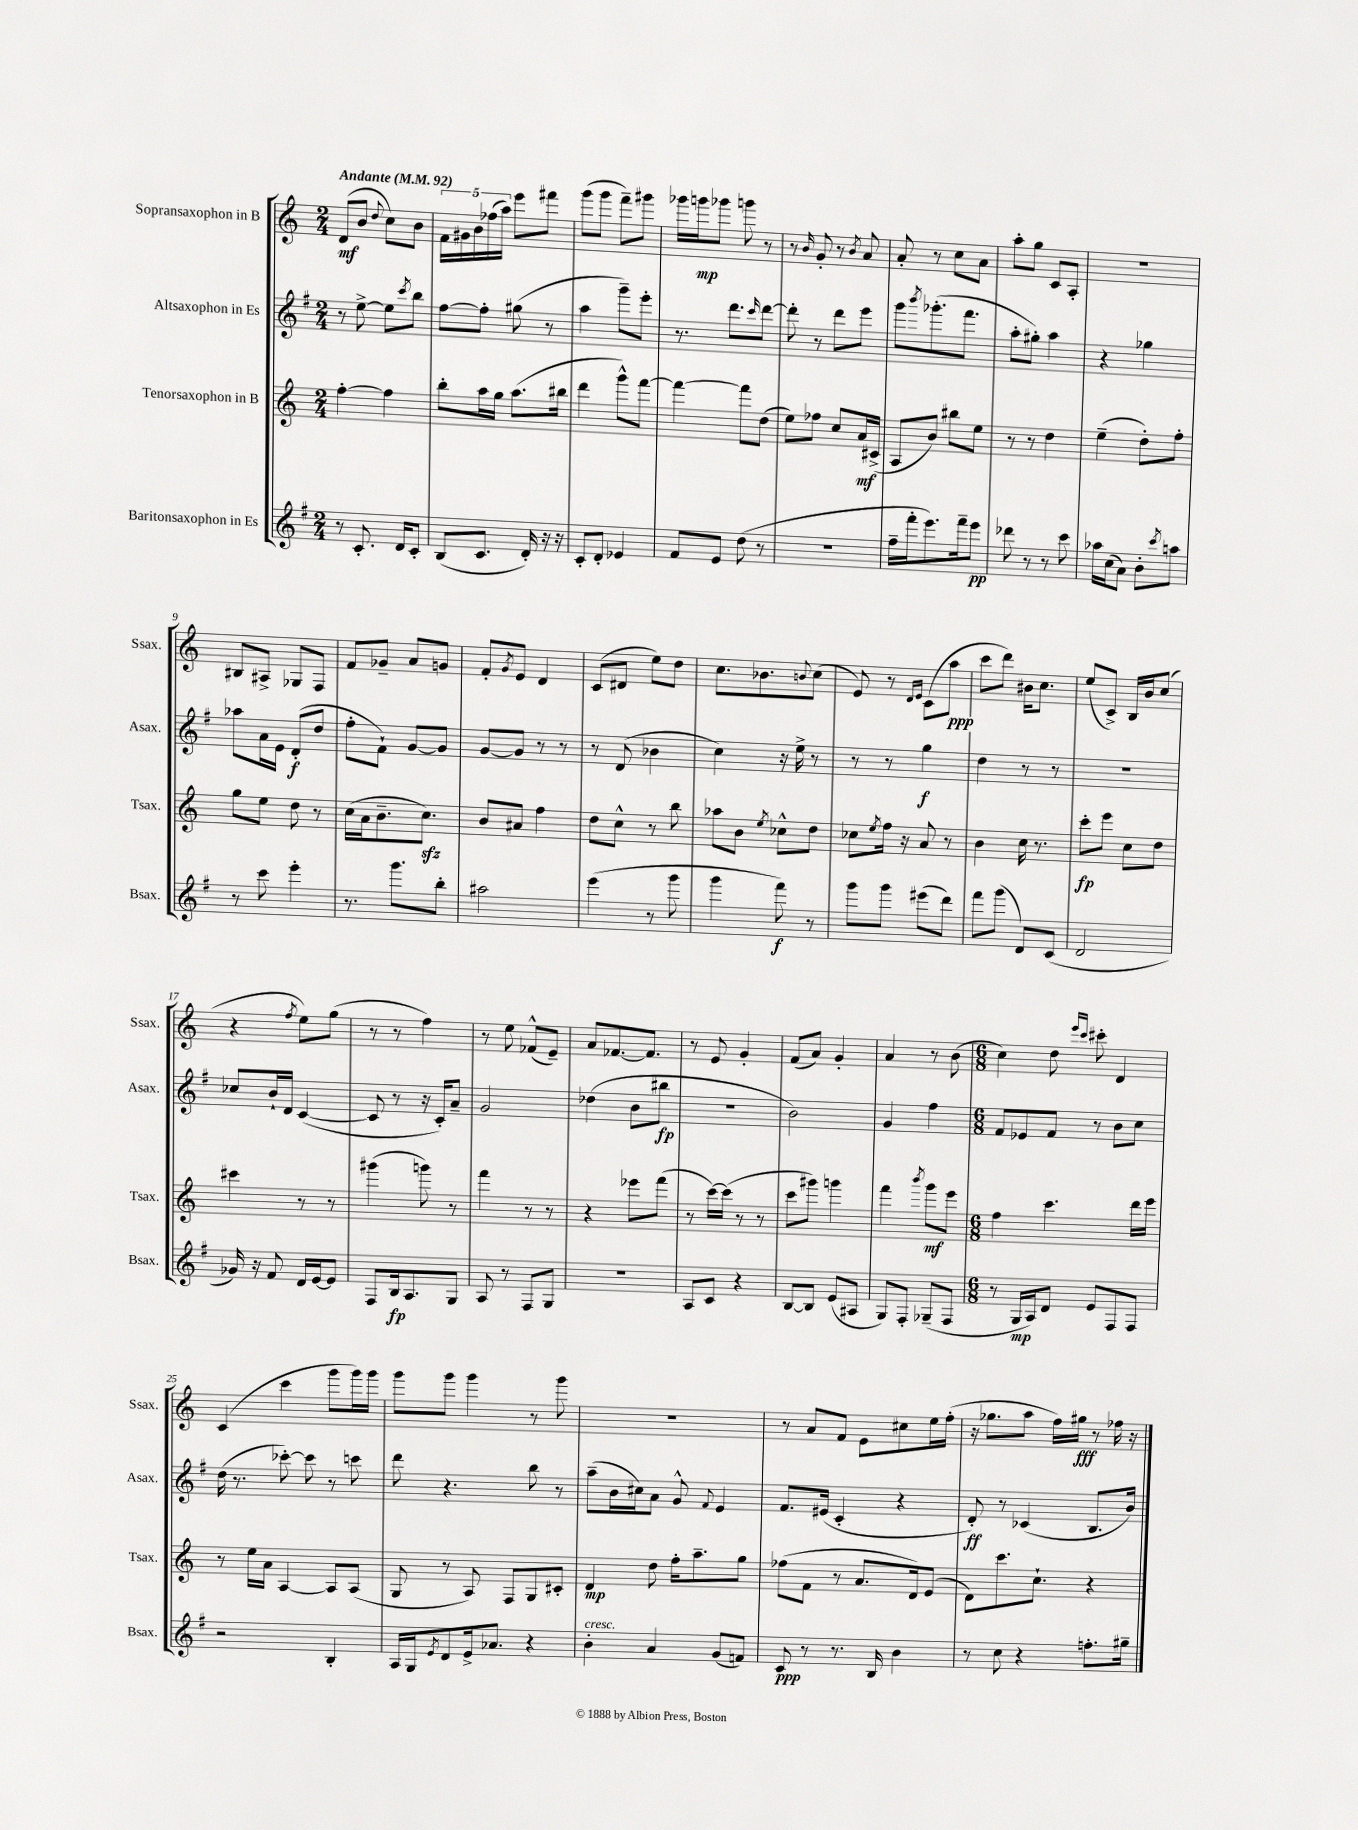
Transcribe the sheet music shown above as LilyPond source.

<<
\new StaffGroup <<
\new Staff = "s0" \with { instrumentName = "Sopransaxophon in B" shortInstrumentName = "Ssax." } {
    \clef treble \key c \major \numericTimeSignature \time 2/4 \tempo "Andante" 4 = 92
    d'8\mf( b'8 \appoggiatura { d''8 } c''8) b'8 |
    \tuplet 5/4 { f'16 gis'16 b'16 fes''16( a''16) } e'''8 fis'''8 |
    g'''8( g'''8 f'''8--) gis'''8 |
    ges'''16 g'''16\mp ges'''8 g'''8 r8 |
    r8 \grace { b'16 } g'8-. r8 \acciaccatura { b'8 } a'8 |
    a'8-. r8 c''8 a'8 |
    a''8-. g''8 c'8 a8-. |
    R2 |
    bis8 ais8-> ges8 f8 |
    f'8 ges'8-- a'8 g'8 |
    f'8-. \acciaccatura { g'8 } e'8 d'4 |
    c'8( dis'8 e''8) d''8 |
    c''8. bes'8. \appoggiatura { b'8 } c''8( |
    e'8) r8 \grace { d'16 e'16 } c'8( a''8\ppp |
    c'''8 d'''8) bis'16 c''8. |
    e''8( c'8->) b16 b'16 c''8( |
    r4 \acciaccatura { f''8 } e''8) g''8( |
    r8 r8 f''4) |
    r8 e''8 fes'8-^( e'8--) |
    a'8 fes'8.~ fes'8. |
    r8 e'8 g'4-. |
    f'8( a'8) g'4-. |
    a'4 r8 b'8( |
    \numericTimeSignature \time 6/8 c''4) d''8 \grace { e'''16 c'''16 } cis'''8-. d'4 |
    c'4( c'''4 g'''8 g'''16) g'''16 |
    g'''8 g'''8 g'''4 r8 g'''8 |
    R2. |
    r8 a'8 f'8 e'8 cis''8 e''16 f''16-.( |
    r16 ges''8. a''8 f''16) gis''16\fff r8 fes''16 r16 \bar "|." |
}
\new Staff = "s1" \with { instrumentName = "Altsaxophon in Es" shortInstrumentName = "Asax." } {
    \clef treble \key g \major \numericTimeSignature \time 2/4
    r8 e''8~-> e''8 \acciaccatura { c'''8 } b''8 |
    fis''8~ fis''8-. gis''8( r8 |
    a''4 g'''8--) e'''8-. |
    r8. d'''8. \grace { c'''16 } d'''8~ |
    d'''8-. r8 d'''8 e'''8 |
    g'''8 \acciaccatura { b'''8 } ges'''8.-.( fis'''8. |
    a''8-. gis''8-.) a''4 |
    r4 ges''4 |
    aes''8 a'16 e'16 d'8-.\f( d''8 |
    fis''8-. fis'8-!) g'8~ g'8 |
    g'8~ g'8 r8 r8 |
    r8 d'8( bes'4 |
    c''4) r16 e''16-> r8 |
    r8 r8 g''4\f |
    d''4 r8 r8 |
    r2 |
    ces''8 b'16-! d'16 c'4~( |
    c'8 r8 r16 c'16-.) a'8-- |
    g'2 |
    des''4( b'8 bis''8\fp |
    R2 |
    b'2) |
    g'4 fis''4 |
    \numericTimeSignature \time 6/8 fis'8 ees'8 fis'8 r8 b'8 c''8 |
    d''16( r8. ces'''8~-.) ces'''8 r8 c'''8 |
    d'''8 r4. b''8 r8 |
    a''8--( b'16 cis''16) a'8 g'8-^ \appoggiatura { fis'8 } e'4 |
    fis'8. eis'16( c'4-. r4 |
    d'8-.\ff) r8 ces'4( b8. b'16) \bar "|." |
}
\new Staff = "s2" \with { instrumentName = "Tenorsaxophon in B" shortInstrumentName = "Tsax." } {
    \clef treble \key c \major \numericTimeSignature \time 2/4
    f''4~-. f''4 |
    b''8-. a''16 g''16 a''8.( bis''16 |
    d'''4 g'''8-^) f'''8~ |
    f'''4~ f'''8 d''8( |
    e''8) fes''8 c''8 a'16\mf cis'16->( |
    a8 b'8) bis''8 e''8 |
    r8 r8 d''4 |
    e''4--( d''8-.) f''8-. |
    g''8 e''8 d''8 r8 |
    c''16( a'16 b'8.-- c''8.\sfz) |
    b'8 ais'8 f''4 |
    d''8 c''8-^ r8 b''8 |
    aes''8 b'8 \acciaccatura { e''8 } ces''8-^ d''8 |
    ces''8 \acciaccatura { e''8 } f''16 r16 a'8 r8 |
    b'4 c''16 r8. |
    c'''8-.\fp e'''8 c''8 d''8 |
    cis'''4 r8 r8 |
    gis'''4( g'''8) r8 |
    f'''4 r8 r8 |
    r4 ees'''8 f'''8( |
    r8 c'''16~) c'''16( r8 r8 |
    c'''8 gis'''8) g'''4 |
    f'''4 \acciaccatura { b'''8 } g'''8\mf e'''8 |
    \numericTimeSignature \time 6/8 f''4 c'''4. d'''16 e'''16 |
    r8 e''16 a'16 a4~ a8 a8( |
    g8 r8 a8) f8 g8 cis'8-. |
    d'4\mp d''8 f''16-. a''8.-- g''8 |
    fes''8( f'8 r8 a'8. d'16) e'8( |
    d'8) c'''8. c''8.-! r4 \bar "|." |
}
\new Staff = "s3" \with { instrumentName = "Baritonsaxophon in Es" shortInstrumentName = "Bsax." } {
    \clef treble \key g \major \numericTimeSignature \time 2/4
    r8 c'8.-. d'16 c'8-. |
    b8( c'8. d'16-.) r16 r16 |
    c'8-. d'8-. ees'4 |
    fis'8 e'8 d''8( r8 |
    r2 |
    fis''16-- fis'''16-. e'''8.) fis'''16-- e'''8\pp |
    des'''8 r8 r8 c'''8 |
    aes''16 c''16( a'8) b'8-. \acciaccatura { c'''8 } a''8 |
    r8 c'''8 e'''4-. |
    r8. g'''8. b''8-. |
    ais''2 |
    e'''4( r8 g'''8 |
    g'''4 fis'''8\f) r8 |
    g'''8 g'''8 eis'''8( d'''8) |
    fis'''8 g'''8( d'8) c'8( |
    d'2 |
    ges'16) r16 fis'8 d'16 e'16~ e'8 |
    fis8 b16\fp a8. g8 |
    a8 r8 fis8 g8 |
    R2 |
    a8 c'8 r4 |
    b8~ b8 e'8( ais8 |
    g8) fis8-. ges8--( fis8 |
    \numericTimeSignature \time 6/8 r8 g16\mp a16) d'8 e'8 fis8 fis8 |
    r2 b4-. |
    a16 g16 \acciaccatura { e'8 } d'8 e'16-> aes'8. r4 |
    b'4-.^\markup { \italic "cresc." } a'4 g'8( f'8) |
    c'8\ppp r8 r8. b16 b'4 |
    r8 c''8 r4 f''8.-. gis''16-- \bar "|." |
}
>>
>>
